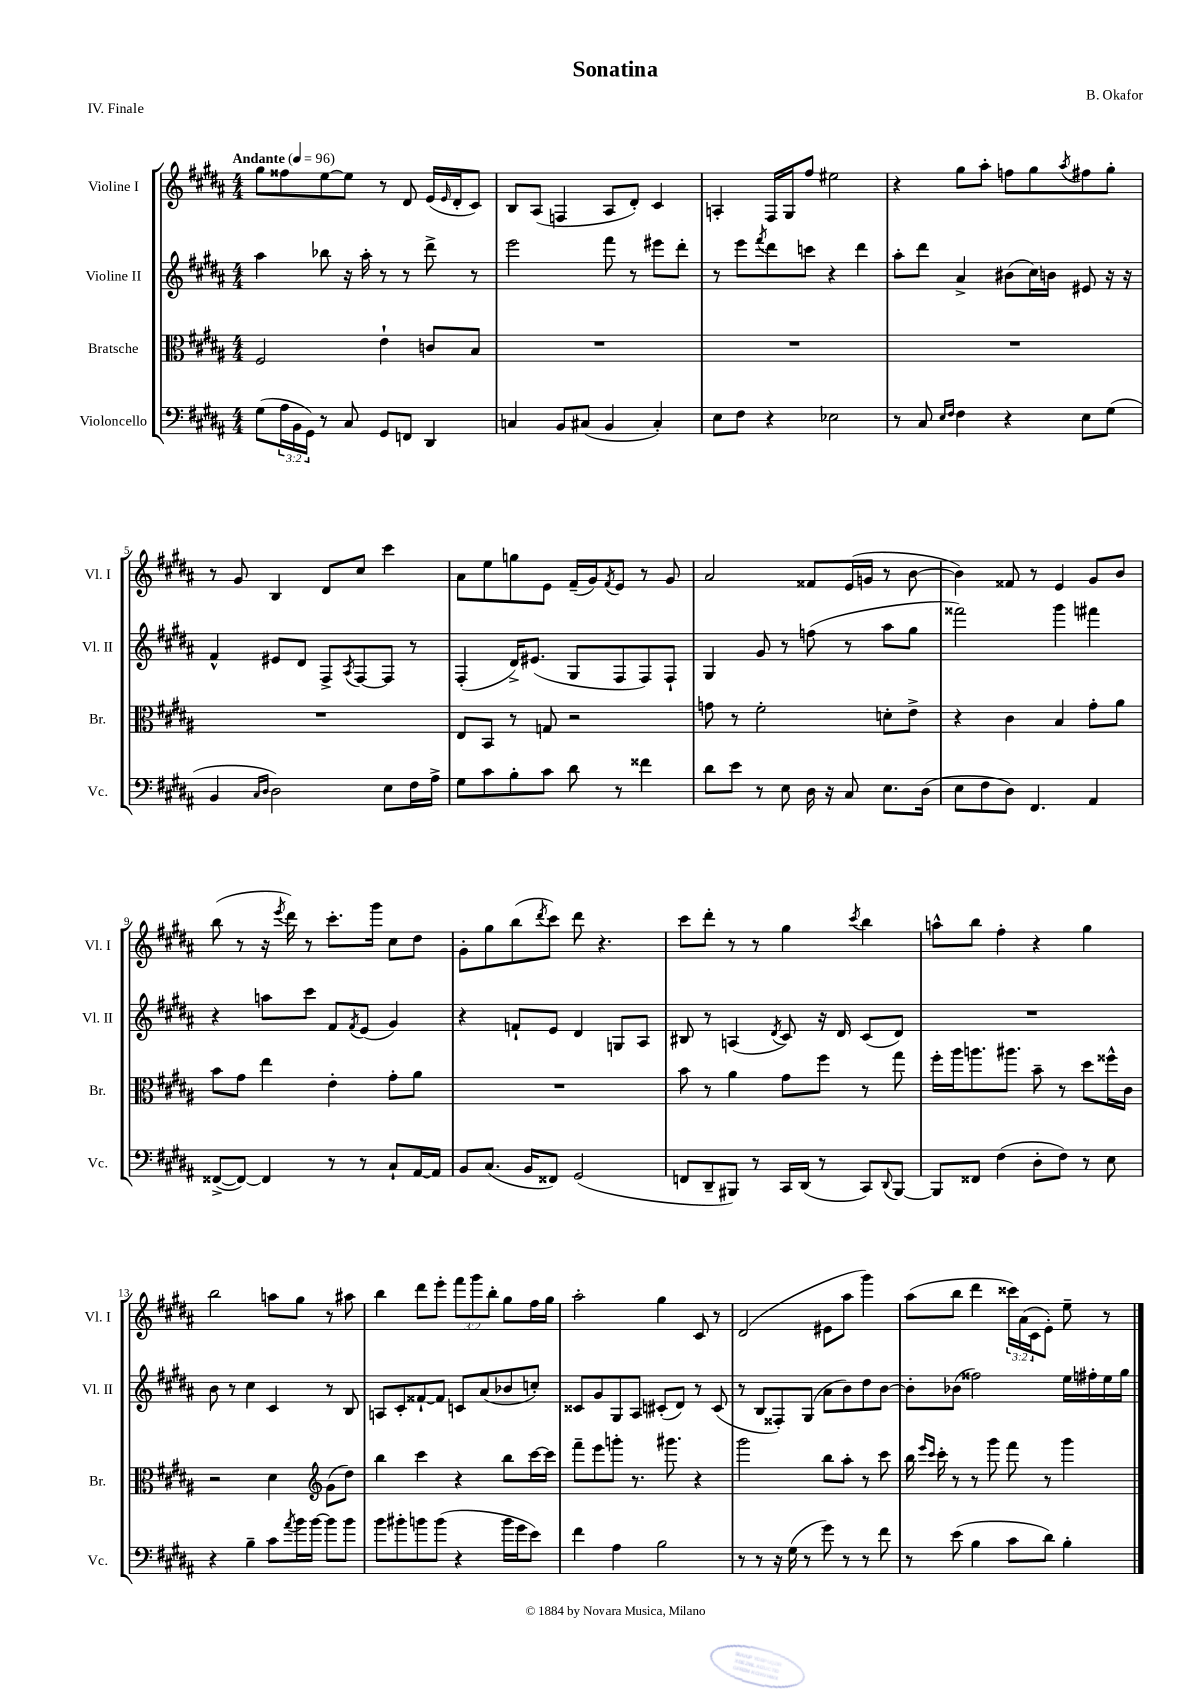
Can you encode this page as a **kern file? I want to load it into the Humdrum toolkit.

**kern	**kern	**kern	**kern
*part4	*part3	*part2	*part1
*staff4	*staff3	*staff2	*staff1
*I"Violoncello	*I"Bratsche	*I"Violine II	*I"Violine I
*I'Vc.	*I'Br.	*I'Vl. II	*I'Vl. I
*clefF4	*clefC3	*clefG2	*clefG2
*k[f#c#g#d#a#]	*k[f#c#g#d#a#]	*k[f#c#g#d#a#]	*k[f#c#g#d#a#]
*M4/4	*M4/4	*M4/4	*M4/4
*MM96	*MM96	*MM96	*MM96
=1	=1	=1	=1
!	!	!	!LO:TX:a:B:t=Andante
(8G#\L	2F#/	4aa#\	8gg#\L
24A#\L	.	.	8ff##X\
24BB\	.	.	.
24GG#\JJ)	.	.	.
8r	.	8bb-X\	[8ee\
8C#/	.	16r	8ee\J]
.	.	16aa#'\	.
8GG#/L	4e`\	8r	8r
8FFn/J	.	8r	8d#/
4DD#/	8cn/L	8ddd#^\	(16e/LL
.	.	.	16qqe/
.	.	.	16d#'/J
.	8B/J	8r	8c#/J)
=2	=2	=2	=2
4Cn/	1r	2eee\	8B/L
.	.	.	(8A#/J
8BB/L	.	.	4Fn/
(8C#X/J	.	.	.
4BB/	.	8fff#\	8A#/L
.	.	8r	8d#'/J)
4C#'/)	.	8eee#X\L	4c#/
.	.	8ddd#'\J	.
=3	=3	=3	=3
8E\L	1r	8r	4An'/
8F#\J	.	8eee\L	.
.	.	8qfff#/	.
4r	.	8ddd#\	16F#/LL
.	.	.	16G#/J
.	.	8cccn\J	8ff#/J
2E-X\	.	4r	2ee#X\
.	.	4ddd#\	.
=4	=4	=4	=4
8r	1r	8aa#'\L	4r
8C#/	.	8ddd#\J	.
16qqE/LL	.	.	.
16qqF#/JJ	.	.	.
4F#\	.	4a#^/	8gg#\L
.	.	.	8aa#'\J
4r	.	(8b#X\L	8ffn\L
.	.	16cc#\L)	8gg#\
.	.	16bn\JJ	.
.	.	.	8qaa#/
8E\L	.	8e#X/	8ff#X\
(8G#\J	.	16r	8gg#'\J
.	.	16r	.
!!LO:LB:g=z
=5	=5	=5	=5
4BB/	1r	4f#^^/	8r
.	.	.	8g#/
16qqC#/LL	.	.	.
16qqD#/JJ	.	.	.
2D#\)	.	8e#X/L	4B/
.	.	8d#/J	.
.	.	8F#^/L	8d#/L
.	.	8qA#/	.
.	.	[8F#/	8cc#/J
8E\L	.	8F#/J]	4ccc#\
16F#\L	.	8r	.
16A#^\JJ	.	.	.
=6	=6	=6	=6
8G#\L	8E/L	(4F#'/	8a#\L
8c#\	8BB/J	.	8ee\
8B'\	8r	16d#^/KL)	8ggn\
.	.	(8.e#X/J	.
8c#\J	8Gn/	.	8e\J
8d#\	2r	8G#/L	(16f#~/LL
.	.	.	16g#/J)
.	.	.	8qf#/
8r	.	8F#/	8e/J
4f##X\	.	8F#/)	8r
.	.	8F#`/J	8g#/
=7	=7	=7	=7
8d#\L	8gn\	4G#/	2a#/
8e\J	8r	.	.
8r	2f#'\	8g#/	.
8E\	.	8r	.
16D#\	.	(8ffn\	8f##X/L
16r	.	.	.
8C#/	.	8r	(16e/L
.	.	.	16gn/JJ
8.E\L	8dn'\L	8aa#\L	8r
.	8e^\J	8gg#\J	[8b\
(16D#\Jk	.	.	.
=8	=8	=8	=8
8E\L	4r	2fff##X\)	4b\])
8F#\	.	.	.
8D#\J)	4c#\	.	8f##X/
4.FF#/	.	.	8r
.	4B/	4ggg#\	4e/
4AA#/	8g#'\L	4fff#X\	8g#/L
.	8a#\J	.	8b/J
!!LO:LB:g=z
=9	=9	=9	=9
([8FF##X^/L	8b\L	4r	(8bb\
8FF##/J_)	8g#\J	.	8r
4FF##/]	4ee\	8aan\L	16r
.	.	.	8qeee/
.	.	.	16ddd#\)
.	.	8ccc#\J	8r
8r	4e'\	8f#/L	8.ccc#'\L
.	.	8qf#/	.
8r	.	(8e/J	.
.	.	.	16ggg#\Jk
8C#`/L	8g#'\L	4g#/)	8cc#\L
[16AA#/L	8a#\J	.	8dd#\J
16AA#/JJ]	.	.	.
=10	=10	=10	=10
8BB/L	1r	4r	8g#'\L
(8.C#/J	.	.	8gg#\
.	.	8fn`/L	(8bb\
16BB/KL	.	.	.
.	.	.	8qddd#/
8FF##X/J)	.	8e/J	8ccc#\J)
(2GG#/	.	4d#/	8ddd#\
.	.	.	4.r
.	.	8Gn/L	.
.	.	8A#/J	.
=11	=11	=11	=11
8FFn/L	8b\	8B#X/	8ccc#\L
8DD#~/	8r	8r	8ddd#'\J
8BBB#X/J)	4a#\	(4An/	8r
8r	.	.	8r
.	.	8qd#/	.
16CC#/LL	8g#\L	8c#/)	4gg#\
(16DD#/JJ	.	.	.
8r	8ff#\J	16r	.
.	.	16d#/	.
.	.	.	8qccc#/
8CC#/L)	8r	(8c#/L	4bb\
8qqDD#/	.	.	.
[8BBB#/J	8gg#\	8d#/J)	.
=12	=12	=12	=12
8BBB#/L]	16ff#'\LL	1r	8aan^^\L
.	16aa#\J	.	.
8FF##X/J	8.aan\	.	8bb\J
(4F#\	.	.	4ff#'\
.	8.aa#X\J	.	.
8D#'\L	8b~\	.	4r
8F#\J)	8r	.	.
8r	8dd#\L	.	4gg#\
8E\	16ff##X^^\L	.	.
.	16c#\JJ	.	.
!!LO:LB:g=z
=13	=13	=13	=13
4r	2r	8b\	2bb\
.	.	8r	.
4B~\	.	4cc#\	.
8c#\L	4d#\	4c#/	8aan\L
8qa#/	.	.	.
16b\L	.	.	8gg#\J
[16b\JJ	.	.	.
*	*clefG2	*	*
8b\L]	(8g#\L	8r	8r
8b\J	8dd#\J)	8B/	8aa#X\
=14	=14	=14	=14
8b\L	4bb\	8An/L	4bb\
8b#X'\	.	8c#'/	.
8bn\	4ccc#\	[8f##X`/	8ddd#\L
(8b\J	.	8f##/J]	8eee'\J
4r	4r	8cn/L	12fff#\L
.	.	.	12ggg#\
.	.	(8a#/	.
.	.	.	12bb'\J
16b\LL	8bb\L	8b-X/	8gg#\L
16g#\J	.	.	.
8e\J)	[16ccc#\L	8ccn'/J)	16ff#\L
.	16ccc#\JJ]	.	16gg#\JJ
=15	=15	=15	=15
4f#\	8fff#~\L	8c##X/L	2aa#'\
.	8eee\	8g#/	.
4A#\	8gggn'\J	8G#/	.
.	8.r	8A#/J	.
2B\	.	(8c#X'/L	4gg#\
.	8.ggg#X\	.	.
.	.	8d#/J)	.
.	4r	8r	8c#/
.	.	(8c#/	8r
=16	=16	=16	=16
8r	2ggg#\	8r	(2d#/
8r	.	8B/L	.
16r	.	8F##X'/)	.
(16G#\	.	.	.
8r	.	(8G#/J	.
8g#\)	8bb\L	8a#\L	8e#X\L
8r	8aa#'\J	8b\)	8aa#\J
8r	8r	8dd#\	4ggg#\)
8f#\	8ccc#\	[8b\J	.
=17	=17	=17	=17
8r	16bb\	8b'\L]	(8aa#\L
.	16qqeee/LL	.	.
.	16qqccc#/JJ	.	.
.	16ccc#'\	.	.
(8e\	8r	(8b-X\J	8bb\J
4B\	8r	2ff##X\)	4ddd#\
.	8ggg#\	.	.
8c#\L	8fff#\	.	24ccc##X\LL)
.	.	.	(24a#\
.	.	.	24c#\J
8d#\J)	8r	.	8e'\J)
4B'\	4ggg#\	16ee\LL	8ee~\
.	.	16ff#X'\	.
.	.	16ee\	8r
.	.	16gg#\JJ	.
==	==	==	==
*-	*-	*-	*-
